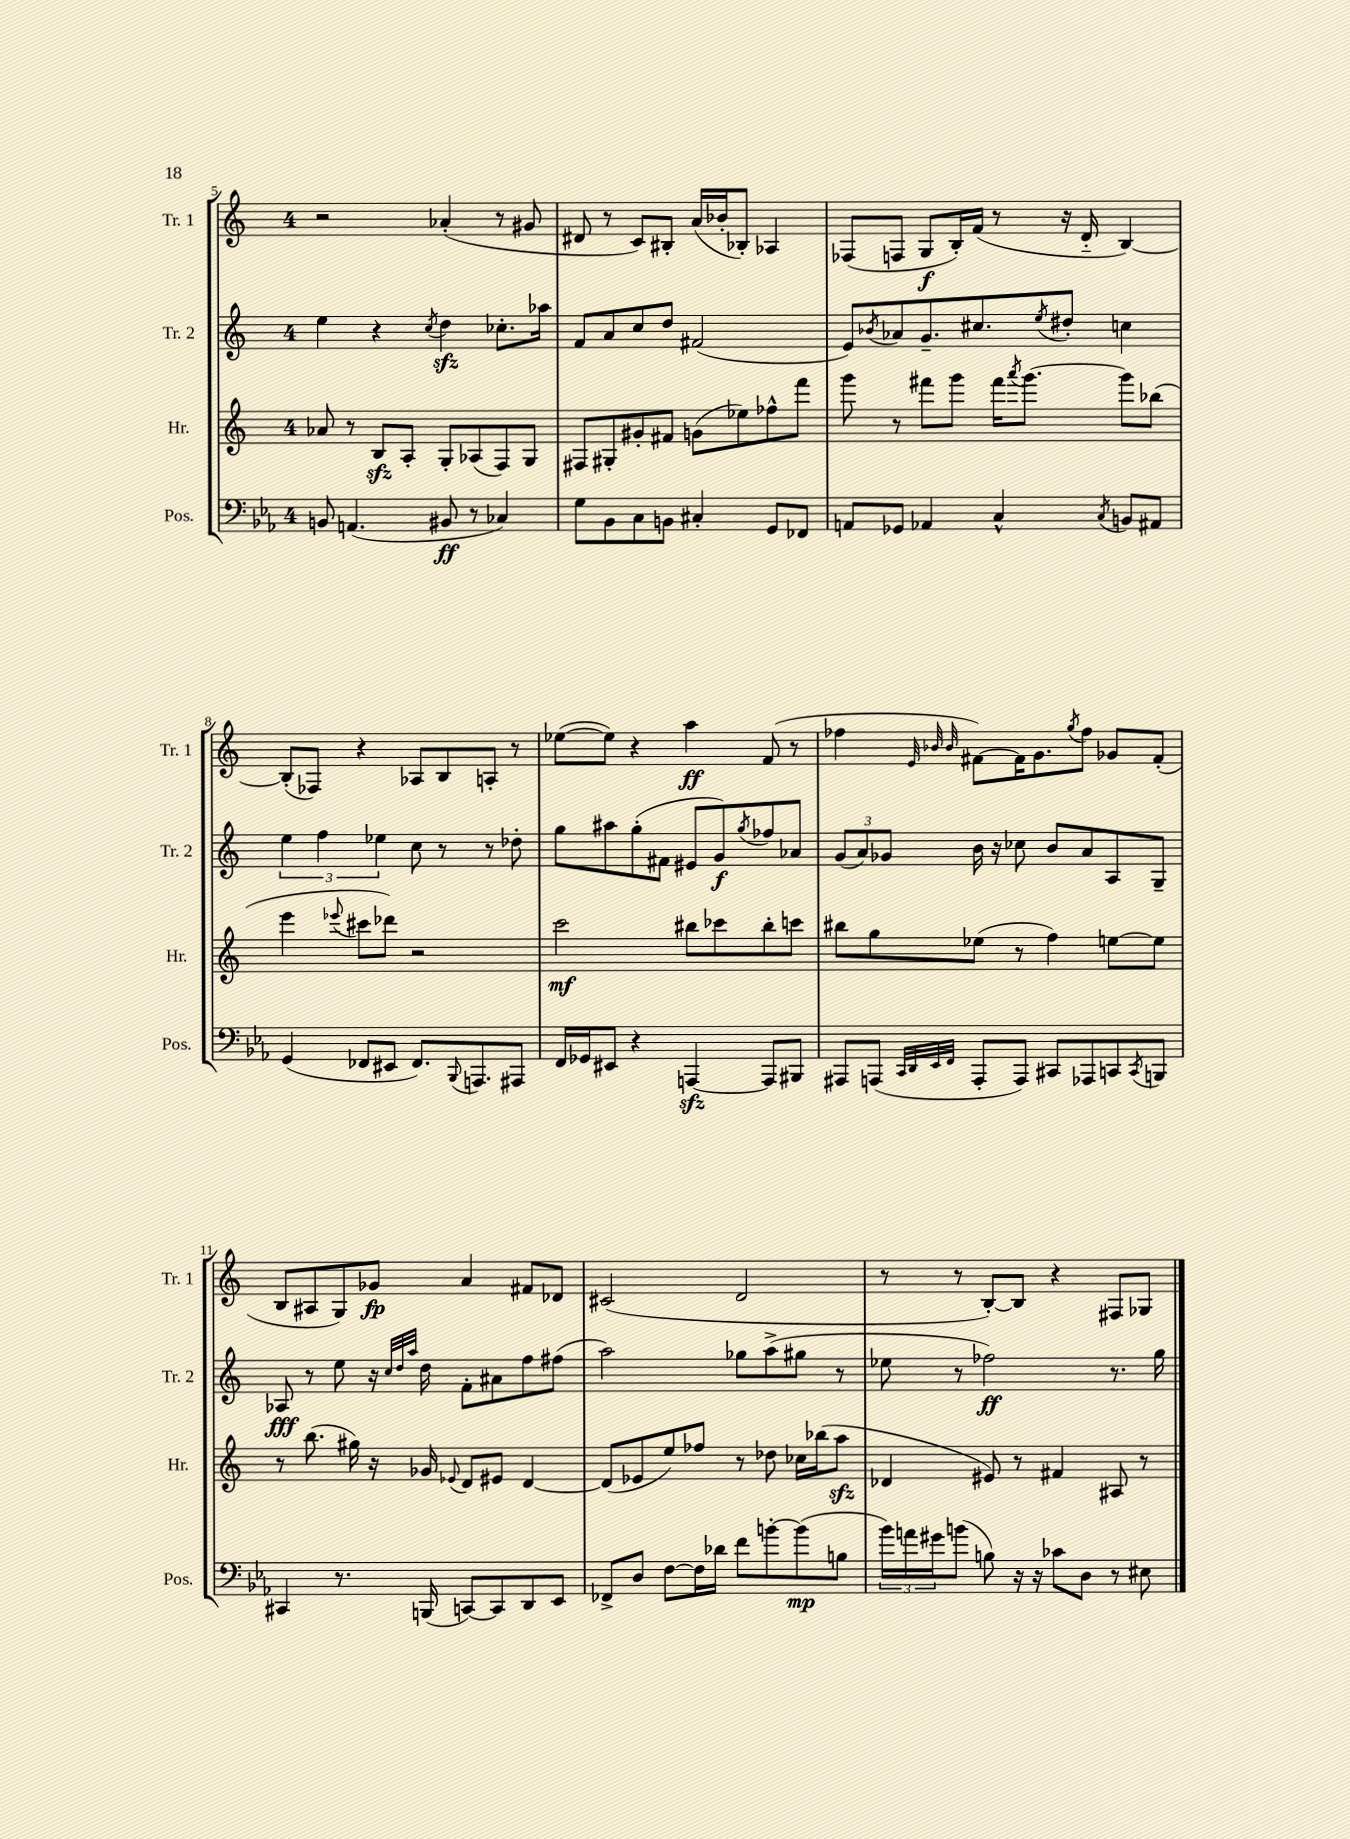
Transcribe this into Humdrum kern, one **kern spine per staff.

**kern	**kern	**kern	**kern
*staff4	*staff3	*staff2	*staff1
*clefF4	*clefG2	*clefG2	*clefG2
*k[b-e-a-]	*k[]	*k[]	*k[]
*M4/4	*M4/4	*M4/4	*M4/4
8BB	8a-	4ee	2r
(4.AA	8r	.	.
.	8B	4r	.
.	8A'	.	.
.	.	8qcc	.
8BB#	8G'	4dd	(4a-'
8r	(8A-	.	.
4C-)	8F)	8.cc-'	8r
.	8G	.	8g#
.	.	16aa-	.
=	=	=	=
8G	8F#	8f	8d#
8BB-	8G#'	8a	8r
8C	8g#'	8cc	8c)
8BB	8f#	8dd	8B#'
4C#'	(8g	(2f#	(16a
.	.	.	16b-'
.	8ee-)	.	8B-')
8GG	8ff-^^	.	4A-
8FF-	8fff	.	.
=	=	=	=
8AA	8ggg	8e)	(8F-
.	.	8qb-	.
8GG-	8r	8a-	8F
4AA-	8fff#	8.g~	8G
.	8ggg	.	16B')
.	.	8.cc#	(16f
4C^^	16fff#	.	8r
.	8qaaa	.	.
.	[8.ggg	.	.
.	.	8qee	.
.	.	8dd#'	16r
.	.	.	16d'~
8qC	.	.	.
8BB	8ggg]	4cc	[4B)
8AA#	(8bb-	.	.
=	=	=	=
(4GG	4eee	6ee	(8B']
.	.	.	8F-)
.	.	6ff	.
.	8qqeee-	.	.
8FF-	8ccc#	.	4r
.	.	6ee-	.
8EE#	8ddd-)	.	.
8.FF-)	2r	8cc	8A-
.	.	8r	8B
8qqBBB-	.	.	.
8.AAA	.	.	.
.	.	8r	8A'
8AAA#	.	8dd-'	8r
=	=	=	=
16FF	2ccc	8gg	([8ee-
16GG-	.	.	.
8EE#	.	8aa#	8ee-])
4r	.	(8gg'	4r
.	.	8f#	.
[4AAA	8bb#	8e#	4aa
.	8ccc-	8g)	.
.	.	8qgg	.
8AAA]	8bb#'	8ff-	(8f
8BBB#	8ccc	8a-	8r
=	=	=	=
8AAA#	8bb#	(12g	4ff-
.	.	12a)	.
(8AAA	8gg	.	.
.	.	12g-	.
32qqCC	.	.	.
32qqDD	.	.	32qqe
32qqEE-	.	.	32qqb-
32qqFF	.	.	32qqb-
8AAA'	(8ee-	16b	[8f#)
.	.	16r	.
8AAA)	8r	8cc-	16f#]
.	.	.	8.g
8CC#	4ff)	8b	.
.	.	.	8qgg
8AAA-	.	8a	8ff-
8CC	[8ee	8A	8g-
8qCC	.	.	.
8BBB	8ee]	8G~	(8f#'
=	=	=	=
4CC#	8r	8A-	8B
.	(8.bb	8r	8A#
8.r	.	8ee	8G)
.	16gg#)	.	.
.	16r	16r	8g-
.	.	32qqcc	.
.	.	32qqdd	.
.	.	32qqaa	.
(16BBB	16g-	16dd	.
.	8qqe-	.	.
[8CC)	8d	8f'	4a
8CC]	8e#	8a#	.
8DD	[4d	8ff	8f#
8EE-	.	(8ff#	8d-
=	=	=	=
8FF-^	(8d]	2aa)	(2c#
8D	8e-	.	.
[8F	8ee)	.	.
16F]	8ff-	.	.
16d-	.	.	.
8f	8r	8gg-	2d
[8b'	8dd-	(8aa^	.
(8b]	16cc-	8gg#	.
.	(16bb-	.	.
8B	8aa	8r	.
=	=	=	=
24b-)	4d-	8ee-	8r
24a	.	.	.
24g#	.	.	.
(8b	.	8r	8r
8B)	8e#)	2ff-)	[8B')
16r	8r	.	8B]
16r	.	.	.
8c-	4f#	.	4r
8D	.	.	.
8r	8A#	8.r	8F#
8E#	8r	.	8G-
.	.	16gg	.
==	==	==	==
*-	*-	*-	*-
